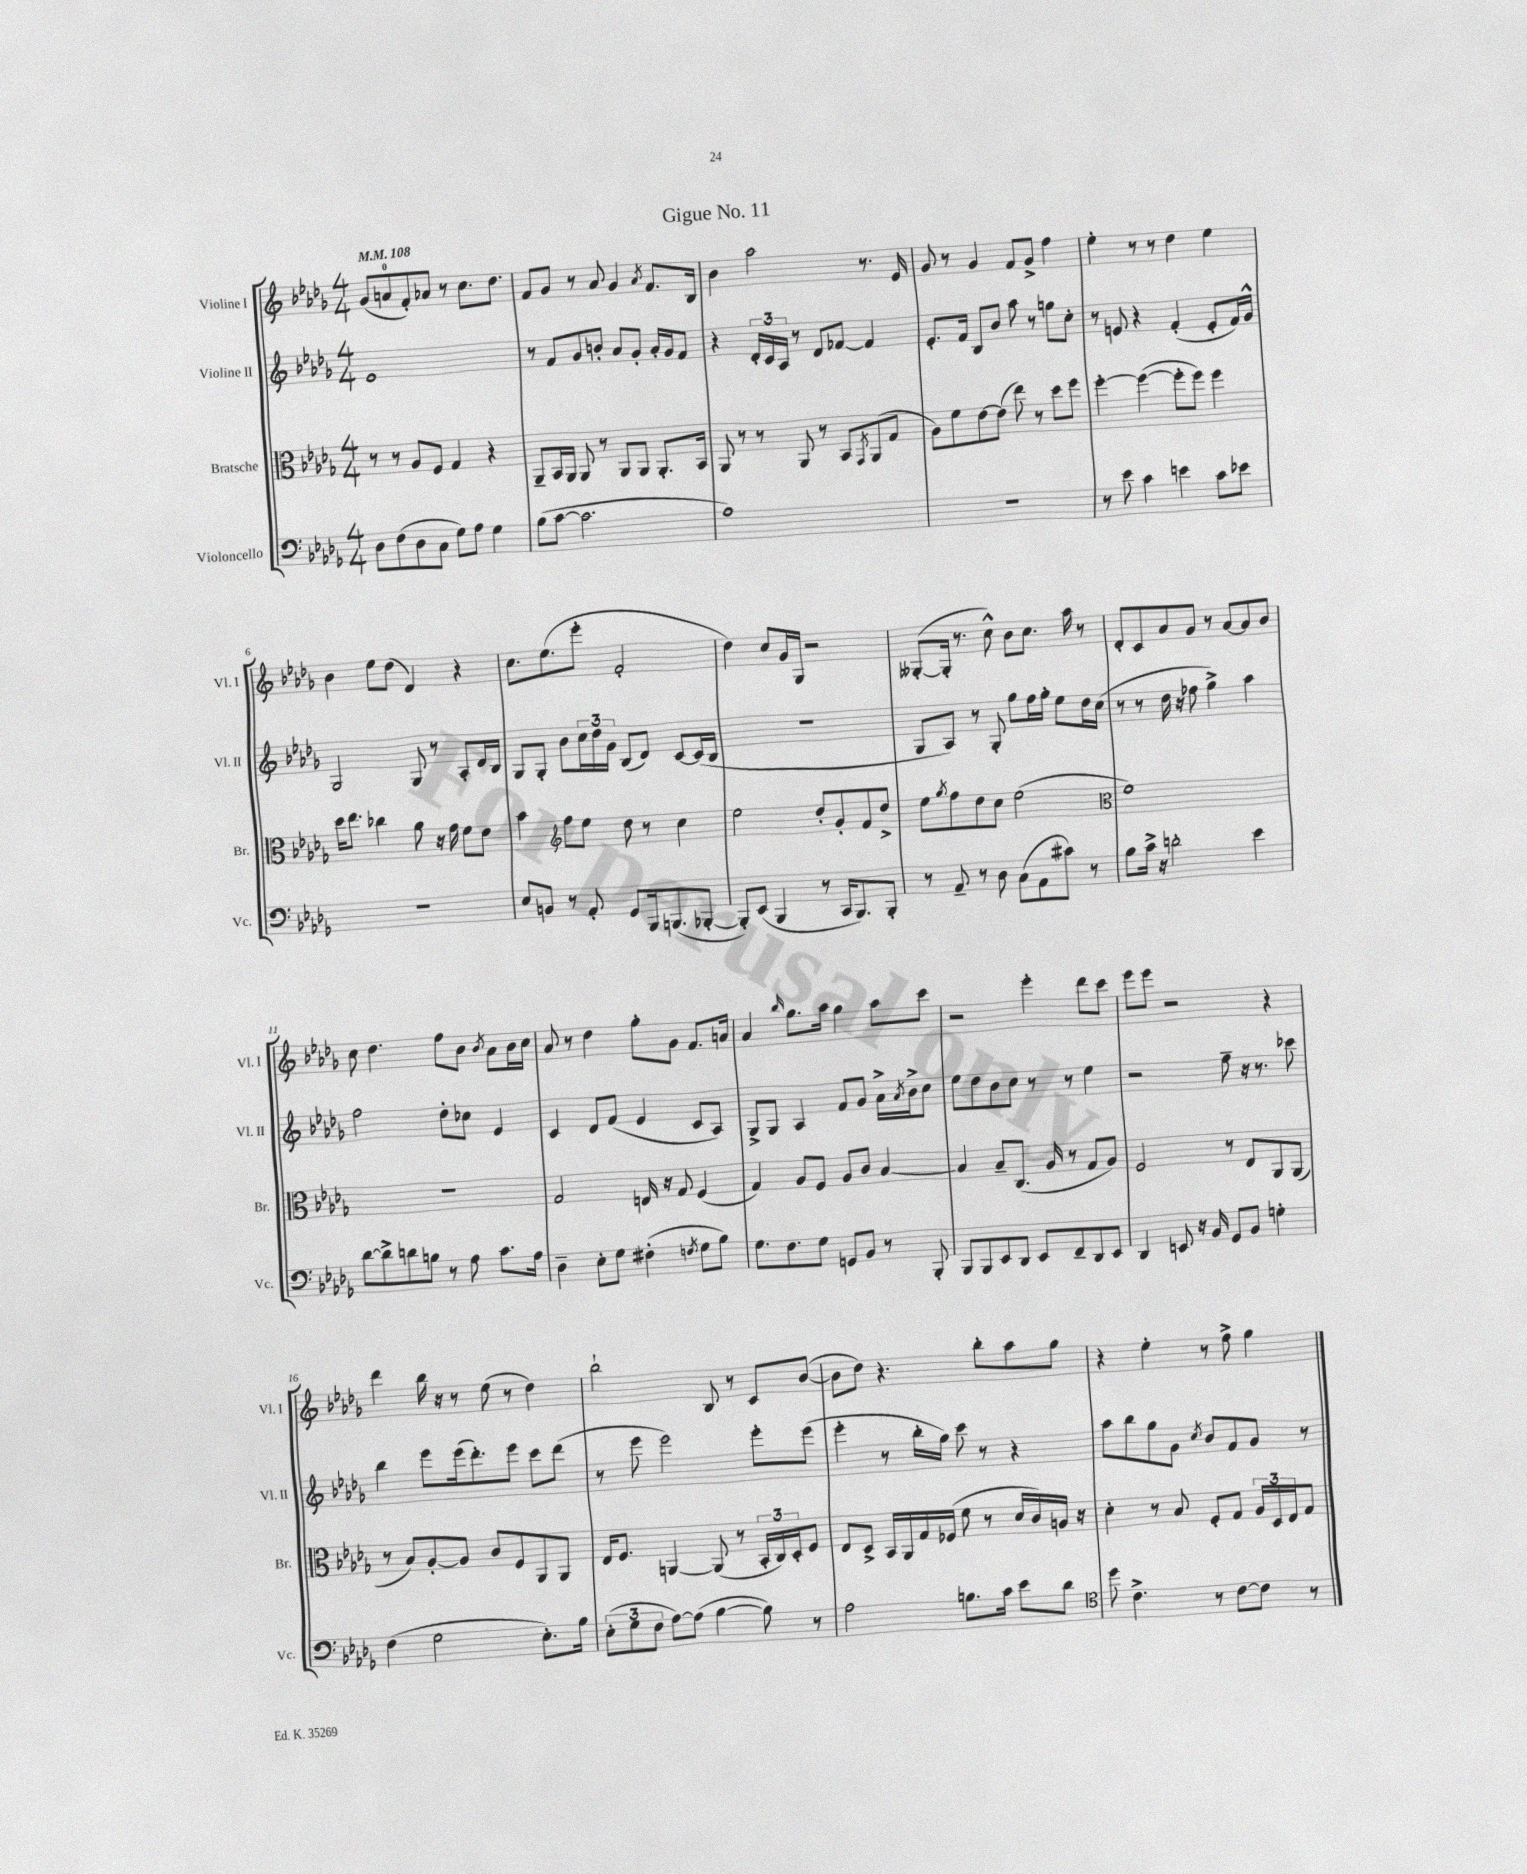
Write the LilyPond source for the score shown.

\header { title = "Gigue No. 11" }
<<
\new StaffGroup <<
\new Staff = "s0" \with { instrumentName = "Violine I" shortInstrumentName = "Vl. I" } {
    \clef treble \key des \major \numericTimeSignature \time 4/4 \tempo 4 = 108
    ges'8( a'8-0 f'8-.) aes'8 r8 c''8. des''8. |
    f'8 ges'8 r8 aes'8 ges'4 \acciaccatura { aes'8 } f'8. bes16 |
    bes'4 aes''2 r8. ees'16 |
    ges'8 r8 ges'4 f'8 ges'8-> f''4 |
    ees''4-. r8 r8 des''4 ees''4 |
    bes'4 ees''8 des''8( des'4) r4 |
    c''8. ees''8.( ees'''8-. f'2-. |
    des''4) c''8 ges'16 ges16 r2 |
    geses8~-.( geses16-. r8. c''8-^) bes'8 c''8. aes''16 r8 |
    des'8-. c'8 aes'8 ges'8 r8 aes'8~ aes'8 bes'8 |
    c''8 des''4. f''8 bes'8 \acciaccatura { bes'8 } aes'8 bes'16 c''16 |
    aes'8 r8 des''4 ges''8-. ges'8 f'8. a'16 |
    aes'4 \grace { bes''16 } ges''8. aes''16 ges''4 aes''8 c'''8 |
    r2 ees'''4-. des'''8 c'''8 |
    ees'''8 ees'''8 r2 r4 |
    des'''4 bes''16 r16 r8 ees''8( r8 des''4) |
    bes''2-! bes8 r8 c'8 bes'8~( |
    bes'8 des''8) r4. bes''8-. aes''8 ges''8 |
    r4 ees''4-. r8 f''8-> ges''4 \bar "|." |
}
\new Staff = "s1" \with { instrumentName = "Violine II" shortInstrumentName = "Vl. II" } {
    \clef treble \key des \major \numericTimeSignature \time 4/4
    ees'1 |
    r8 f'8 ges'8 b'8-. aes'8 ges'8-. aes'16-. ges'16 f'8 |
    r4 \tuplet 3/2 { des'16-. c'16 aes16 } r8 des'8 fes'8~ fes'4 |
    ees'8.-. f'16 bes8 bes'8 aes''8 r8 g''8 c''8-. |
    r8 e'8 r4 f'4-.( e'8-. f'16) ges'16-^ |
    ges2 ges8 r8 aes8-. des'16 bes16 |
    ges8 ges8-. bes'8 \tuplet 3/2 { c''16 des''16 ges'16 } bes8( des'8) c'8~ c'16( bes16 |
    r1 |
    ges8 aes8) r8 ges8-. ges''8 f''16 ges''16-. ees''8 des''16 c''16( |
    r8 r8 des''16 r16 fes''8 ges''4->) aes''4 |
    f''2 des''8-. ces''8 ees'4 |
    c'4 des'8 f'8( ees'4 c'8 aes8) |
    ges8-> ges8 aes4 f'8 ges'8 aes'16-> \acciaccatura { aes'8 } bes'16-> c''8 |
    ees''8 des''8 bes'8 c''8 r8 r8 ees''4 |
    r2 f''8-- r16 r8. ces'''8 |
    bes''4 ees'''8 ees'''16( des'''8.-.) ees'''8 c'''8 des'''8( |
    r8 ees'''8 ees'''2) ees'''8-. ees'''8( |
    ees'''4-. r8 bes''16-. ges''16) c'''8 r8 r4 |
    aes''8 bes''8 ges''8 ges'8 \acciaccatura { c''8 } bes'8 f'8 ges'8 r8 \bar "|." |
}
\new Staff = "s2" \with { instrumentName = "Bratsche" shortInstrumentName = "Br." } {
    \clef alto \key des \major \numericTimeSignature \time 4/4
    r8 r8 aes8 f8 ges4 r4 |
    aes,8-- bes,16 aes,16 aes,8 r8 aes,8 aes,8 aes,8.-. bes,16 |
    aes,8 r8 r8 aes,8 r8 bes,8 \acciaccatura { ges,8 } aes,8( ges8 |
    aes8) f'8 ees'8~ ees'8( ees''8) r8 des''8 f''8 |
    f''4~-. f''4~( f''8-. f''8) f''4 |
    des''16 ees''8. ces''4 aes'8 r16 ges'16 f'8 ees'8 |
    bes'4 \clef treble f''8 ees''8 des''8 r8 c''4 |
    ees''2 des''8-. ges'8-. f'8 des''8-> |
    ees''8 \acciaccatura { ges''8 } f''8 des''8 c''8 ees''2( |
    \clef alto f'1) |
    R1 |
    ges2 e16 r16 ges8 f4( |
    ges4) aes8 f8 aes8 c'8 bes4~ |
    bes4 bes8-- c8.( aes16 r8 ges8 aes8) |
    f2 r8 ees8 aes,8 aes,8( |
    r8 bes8) aes8~-. aes8 c'8 f8 aes,8 aes,8 |
    ees16 f8. a,4~ a,8( r8 \tuplet 3/2 { bes,16-. c16) des16-. } f8 |
    ees8 des8-> bes,16 aes,16 ges16 fes16( f'8 r8 des'16 c'16) a16 r16 |
    des'4-. r8 bes8 f8-. ges8 \tuplet 3/2 { aes16 des16 ees16 } ges8 \bar "|." |
}
\new Staff = "s3" \with { instrumentName = "Violoncello" shortInstrumentName = "Vc." } {
    \clef bass \key des \major \numericTimeSignature \time 4/4
    des8 f8( des8 c8 ges8) aes8 ges4 |
    bes8( c'8~ c'2. |
    aes1) |
    R1 |
    r8 ees'8 c'4 e'4 c'8 ees'8 |
    R1 |
    ees8 b,8 r8 aes,8-. ges,8 bes,,16 b,,8.( bes,,8~-. |
    bes,,8-.) ees,8( bes,,4 r8 c,16 bes,,8.) bes,,8-. |
    r8 aes,8-- r8 des8 c8( aes,8 cis'8) r8 |
    bes8 c'16-> r16 d'2-. ees'4 |
    des'8~ des'8-> d'8 b8 r8 aes8 c'8. aes16 |
    des4-- ees8-. ges8 fis4-.( \acciaccatura { f8 } ges8 bes8) |
    ges8. f8. ges8 g,8 bes,8 r8 bes,,8-. |
    bes,,8 bes,,8 ees,8 des,8 ees,8 f,8-- des,8 ees,8 |
    des,4 e,8 r16 bes,16 ges,8 bes,8 g4-. |
    f4( ges2 ees8.-.) bes16 |
    \tuplet 3/2 { ees8-.( ges8 f8 } aes8~) aes8( bes4~ bes8) r8 |
    aes2 b8. c'16 ees'8 des'8 |
    \clef tenor des''8 c'4.-> r8 c'8~ c'8 r8 \bar "|." |
}
>>
>>
